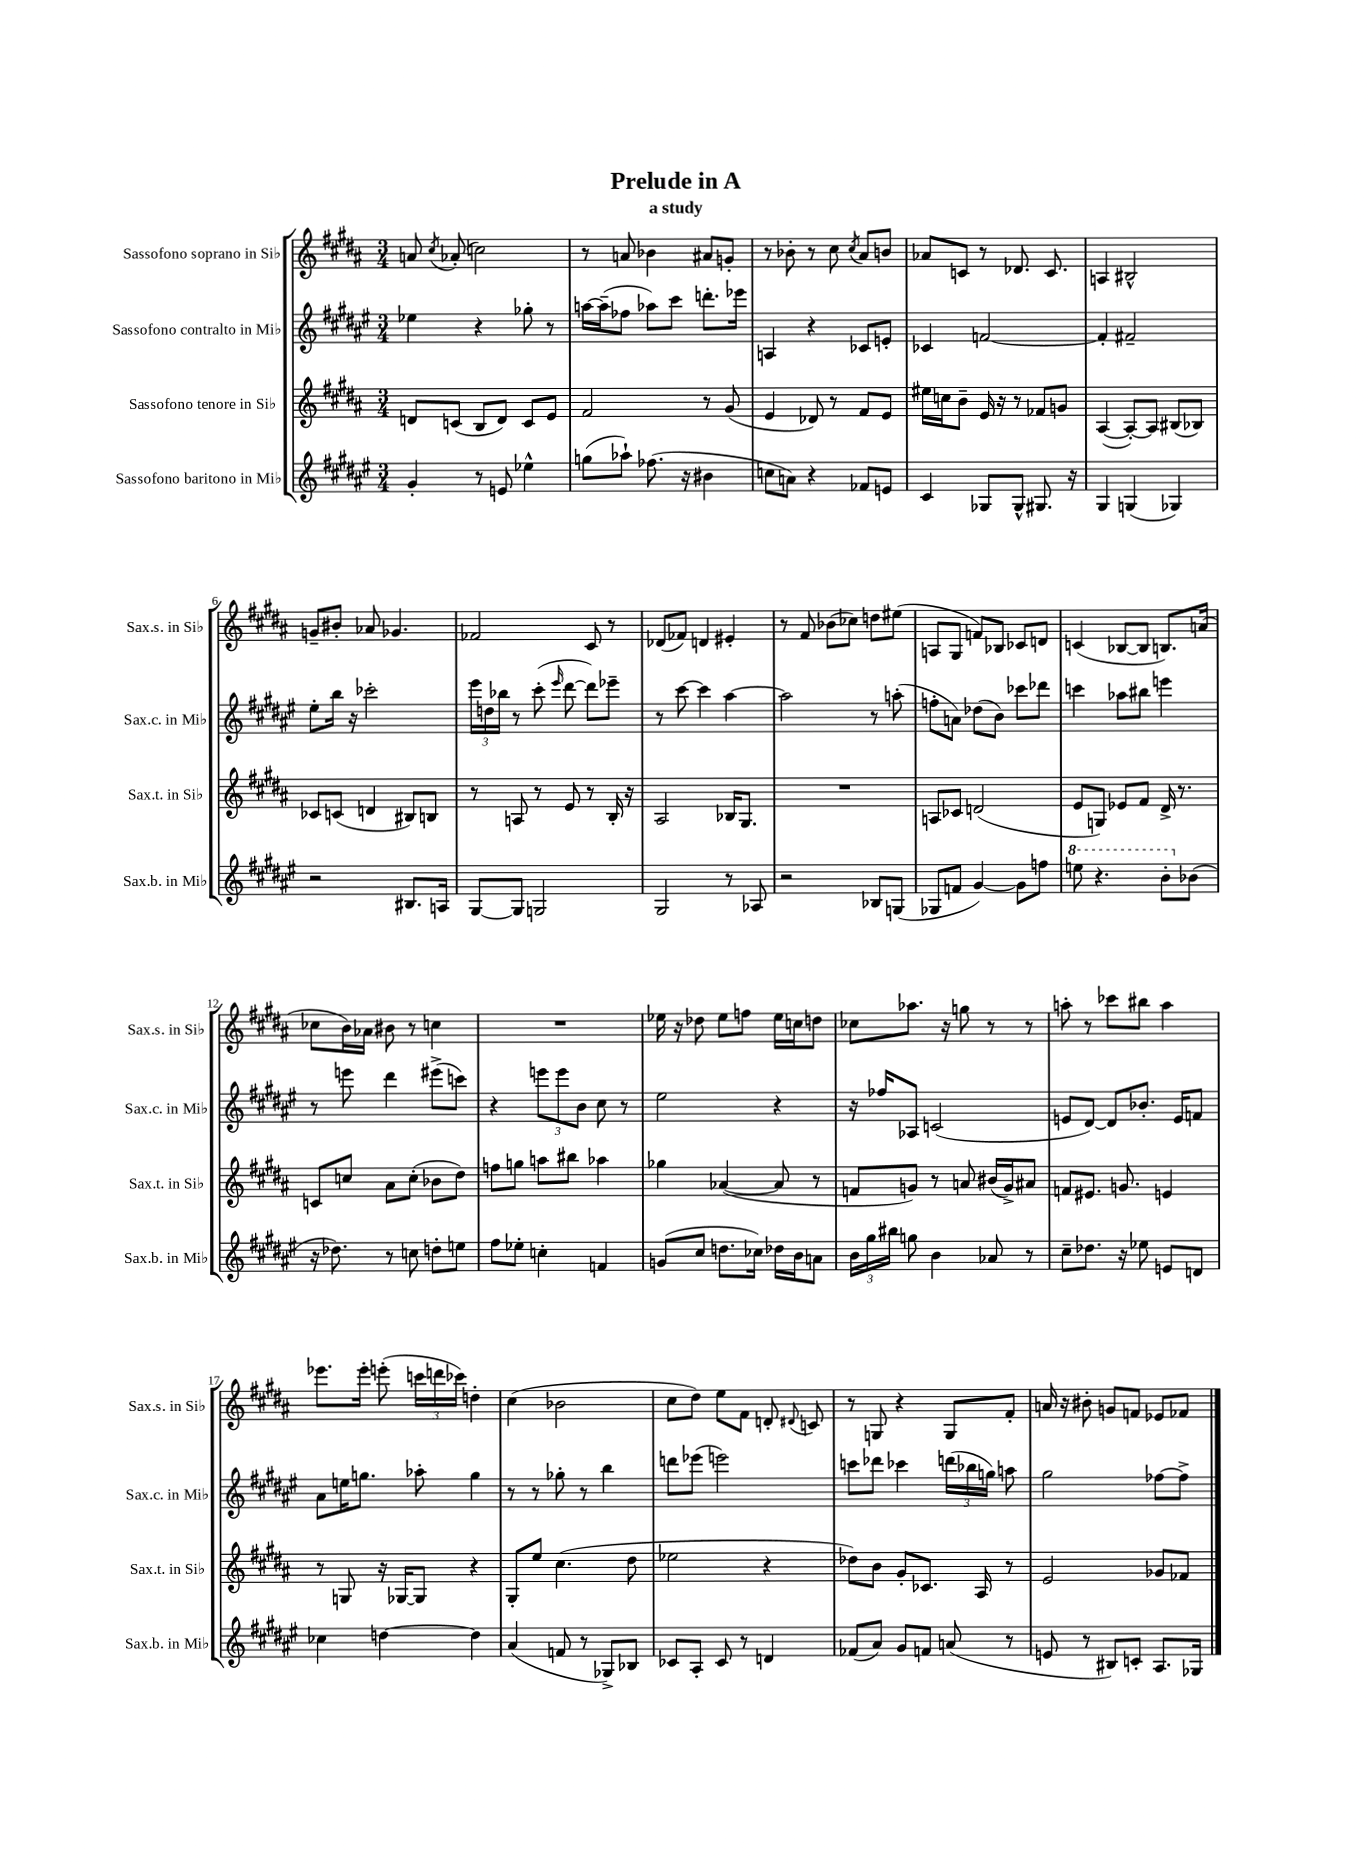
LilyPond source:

\header { title = "Prelude in A" subtitle = "a study" }
<<
\new StaffGroup <<
\new Staff = "s0" \with { instrumentName = "Sassofono soprano in Sib" shortInstrumentName = "Sax.s. in Sib" } {
    \clef treble \key b \major \numericTimeSignature \time 3/4
    \autoBeamOff a'8 \acciaccatura { cis''8 } aes'8-.( c''2) |
    r8 a'8 bes'4 ais'8[ g'8]-. |
    r8 bes'8-. r8 cis''8 \acciaccatura { cis''8 } ais'8[ b'8] |
    aes'8[ c'8] r8 des'8. c'8. |
    a4 bis2-^ |
    g'8[-- bis'8]-. aes'8 ges'4. |
    fes'2 cis'8 r8 |
    des'8[( fes'8]) d'4 eis'4-. |
    r8 fis'8 bes'8[( ces''8]) d''8[ eis''8]( |
    a8[ gis8] f'8[) bes8] ces'8[ d'8] |
    c'4( bes8[~ bes8] b8.[) a'16]( |
    ces''8[ b'16) aes'16] bis'8 r8 c''4 |
    R2. |
    ees''16 r16 des''8 ees''8[ f''8] ees''16[ c''16 d''8] |
    ces''8[ aes''8.] r16 g''8 r8 r8 |
    a''8-. r8 ces'''8[ bis''8] a''4 |
    ees'''8.[ ees'''16]-. e'''8-.( \tuplet 3/2 { c'''16[ d'''16 ces'''16]) } d''4-. |
    cis''4( bes'2 |
    cis''8[ dis''8]) e''8[ fis'8] d'8-. \appoggiatura { dis'8 } c'8 |
    r8 g8 r4 g8[ fis'8]-. |
    a'16 r16 bis'8-. g'8[ f'8] ees'8[ fes'8] \bar "|." |
}
\new Staff = "s1" \with { instrumentName = "Sassofono contralto in Mib" shortInstrumentName = "Sax.c. in Mib" } {
    \clef treble \key fis \major \numericTimeSignature \time 3/4
    \autoBeamOff ees''4 r4 ges''8-. r8 |
    a''16[~ a''16--( fes''8] aes''8[) cis'''8] d'''8.[-. ees'''16] |
    a4 r4 ces'8[ e'8]-. |
    ces'4 f'2~ |
    f'4-. fis'2-- |
    eis''8[-. b''16] r16 ces'''2-. |
    \tuplet 3/2 { eis'''16[ d''16 bes''16] } r8 cis'''8-.( \grace { eis'''16 } dis'''8~ dis'''8[) ees'''8]-- |
    r8 cis'''8~ cis'''4 ais''4~ |
    ais''2 r8 a''8-.( |
    f''8[-. a'8]) des''8[( b'8]) ces'''8[ des'''8] |
    c'''4 aes''8[ bis''8] e'''4 |
    r8 e'''8 dis'''4 eis'''8[->( c'''8]) |
    r4 \tuplet 3/2 { e'''8[ e'''8 b'8] } cis''8 r8 |
    eis''2 r4 |
    r16 fes''16[ aes8] c'2( |
    e'8[ dis'8]~) dis'8[ bes'8.]-. e'16[ f'8] |
    ais'8[ e''16 g''8.] aes''8-. g''4 |
    r8 r8 ges''8-. r8 b''4 |
    d'''8[ ees'''8]( e'''2) |
    c'''8[ des'''8] ces'''4 \tuplet 3/2 { d'''16[( bes''16 g''16]) } a''8 |
    gis''2 fes''8[~ fes''8]-> \bar "|." |
}
\new Staff = "s2" \with { instrumentName = "Sassofono tenore in Sib" shortInstrumentName = "Sax.t. in Sib" } {
    \clef treble \key b \major \numericTimeSignature \time 3/4
    \autoBeamOff d'8[ c'8]( b8[ d'8]) c'8[ e'8] |
    fis'2 r8 gis'8( |
    e'4 des'8) r8 fis'8[ e'8] |
    eis''16[ c''16 b'8]-- e'16 r16 r8 fes'8[ g'8] |
    ais4~( ais8[~-.) ais8] bis8[( bes8]) |
    ces'8[ c'8]( d'4 bis8[) b8] |
    r8 a8 r8 e'8 r8 b16-. r16 |
    ais2 bes16[ gis8.] |
    R2. |
    a8[ ces'8] d'2( |
    e'8[ g8]) ees'8[ fis'8] dis'16-> r8. |
    c'8[ c''8] ais'8[ c''8]-.( bes'8[ dis''8]) |
    f''8[ g''8] a''8[ bis''8] aes''4 |
    ges''4 aes'4~( aes'8 r8 |
    f'8[ g'8]) r8 a'8 bis'16[( g'16->) ais'8] |
    f'8[ eis'8.] g'8. e'4 |
    r8 g8 r16 ges16[~ ges8] r4 |
    gis8[-. e''8] cis''4.( dis''8 |
    ees''2 r4 |
    des''8[) b'8] gis'8[-. ces'8.] ais16 r8 |
    e'2 ges'8[ fes'8] \bar "|." |
}
\new Staff = "s3" \with { instrumentName = "Sassofono baritono in Mib" shortInstrumentName = "Sax.b. in Mib" } {
    \clef treble \key fis \major \numericTimeSignature \time 3/4
    \autoBeamOff gis'4-. r8 e'8 ees''4-^ |
    g''8[( aes''8]-!) fes''8.( r16 bis'4 |
    c''8[ a'8]) r4 fes'8[ e'8] |
    cis'4 ges8[ ges8]-^ gis8. r16 |
    gis4 g4( ges4) |
    r2 bis8.[ a16] |
    gis8[~ gis8] g2 |
    gis2 r8 aes8 |
    r2 bes8[ g8]( |
    ges8[ f'8] gis'4~) gis'8[ f''8] |
    \ottava #1 e'''8 r4. b''8[-. \ottava #0 bes'8]( |
    r16 des''8.) r8 c''8 d''8[-. e''8] |
    fis''8[ ees''8]-. c''4-. f'4 |
    g'8[( cis''8] d''8.[ ces''16]) des''16[ b'16 a'8] |
    \tuplet 3/2 { b'16[ gis''16 bis''16] } g''8 b'4 aes'8 r8 |
    cis''8[-- des''8.] r16 ees''8 e'8[ d'8] |
    ces''4 d''4~ d''4 |
    ais'4( f'8 r8 ges8[->) bes8] |
    ces'8[ ais8]-. ces'8 r8 d'4 |
    fes'8[( ais'8]) gis'8[ f'8] a'8( r8 |
    e'8 r8 bis8[) c'8]-. ais8.[ ges16] \bar "|." |
}
>>
>>
